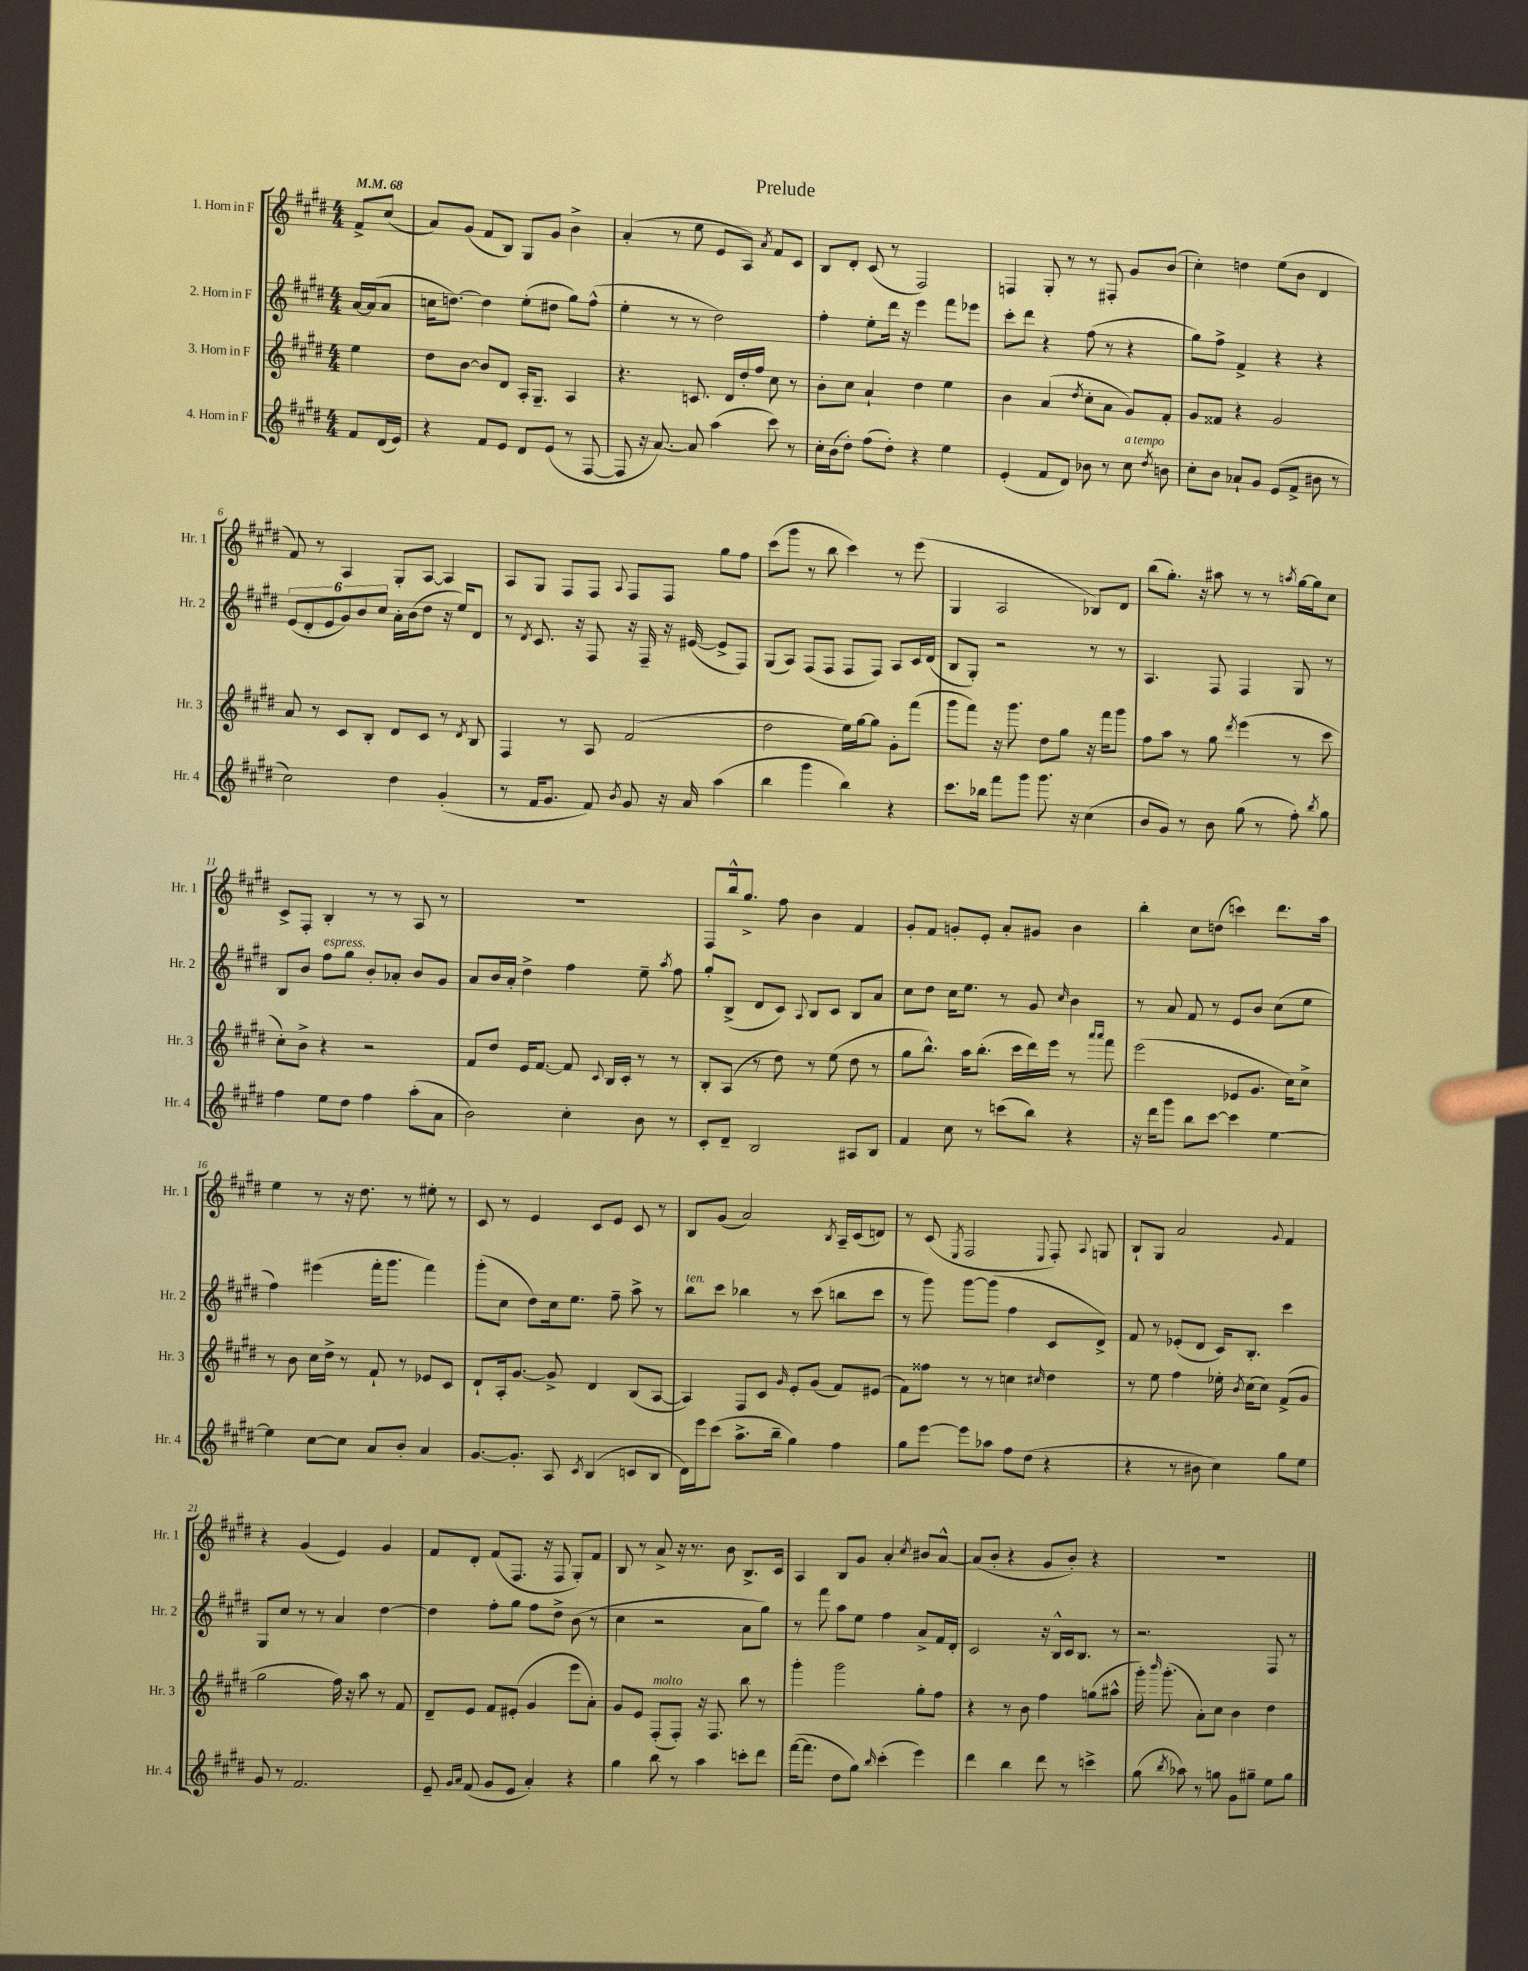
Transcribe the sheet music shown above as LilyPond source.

\header { title = "Prelude" }
<<
\new StaffGroup <<
\new Staff = "s0" \with { instrumentName = "1. Horn in F" shortInstrumentName = "Hr. 1" } {
    \clef treble \key e \major \numericTimeSignature \time 4/4 \partial 4 \tempo 4 = 68
    \autoBeamOff fis'8[-> cis''8]( |
    a'8[) gis'8]( fis'8[ b8]) gis8[ gis'8] b'4-> |
    a'4-.( r8 e''8 e'8[ a8]) \acciaccatura { a'8 } fis'8[ cis'8] |
    b8[ dis'8]-. cis'8( r8 fis2) |
    f4 gis8-. r8 r8 fis8-. gis'8[ b'8]( |
    cis''4-.) d''4 e''8[( b'8] dis'4 |
    fis'8) r8 a4 gis8[-. a8]~ a4 |
    a8[ gis8] fis8[ fis8] \appoggiatura { a8 } fis8[ fis8] gis''8[ fis''8] |
    cis'''8[( gis'''8] r8 b''8 cis'''4) r8 e'''8( |
    gis4 a2 bes8[) dis'8] |
    b''8[( gis''8.]-.) r16 ais''8 r8 r8 \acciaccatura { a''8 } gis''16[~ gis''16 cis''8] |
    cis'8[-> fis8]-. b4-. r8 r8 a8 r8 |
    R1 |
    fis8[ b''16-^ gis''8.]-> fis''8 b'4 fis'4 |
    gis'8[-. fis'8] g'8[-. e'8]-. a'8[-. gis'8] b'4 |
    b''4-. cis''8[ d''8]( c'''4) dis'''8.[ a''16] |
    e''4 r8 r16 dis''8. r8 eis''8-. r8 |
    cis'8 r8 e'4 cis'8[ e'8] cis'8 r8 |
    b8[ gis'8]( a'2) \acciaccatura { b8 } a16[-- cis'16( d'8]) |
    r8 cis'8( \acciaccatura { e8 } fis2 \appoggiatura { e8 } fis8-.) \appoggiatura { a8 } g8 |
    b8[-! gis8] a'2 \appoggiatura { gis'8 } fis'4 |
    r4 gis'4( e'4) gis'4 |
    fis'8[ dis'8]-. fis'8[( fis8.] r16 fis8 gis8[-.) fis'8] |
    b8 r8 a'8-> r16 r8. b'8 b8.[-> cis'16] |
    a4 b8[ gis'8] a'4-. \acciaccatura { cis''8 } bis'8[ a'8]~-^ |
    a'8[( b'8]-. r4 gis'8[ b'8]-.) r4 |
    R1 \bar "|." |
}
\new Staff = "s1" \with { instrumentName = "2. Horn in F" shortInstrumentName = "Hr. 2" } {
    \clef treble \key e \major \numericTimeSignature \time 4/4 \partial 4
    \autoBeamOff a'16[~ a'16( a'8] |
    c''16[ d''8.]~) d''4 e''8[-.( dis''8] gis''8[) fis''8]-^( |
    e''4-. r8 r8 dis''2) |
    fis''4-. e''8[-. dis'''16] r16 e'''4 fis'''8[ ees'''8] |
    cis'''8[-. dis'''8] r4 fis''8( r8 r4 |
    gis''8[) fis''8]-> fis'4-> r4 r4 |
    \tuplet 6/4 { e'8[( dis'8-. e'8 gis'8) b'8 cis''8] } a'16[-. b'16( dis''8] r16 e''16[) dis'8] |
    r8 \acciaccatura { dis'8 } cis'8. r16 fis8 r16 fis16-- r16 eis'16~( eis'8[-> fis8]) |
    gis8[( a8]) fis8[( fis8] fis8[ fis8]) a8[ cis'16 dis'16]( |
    b8[ gis8]-.) r2 r8 r8 |
    a4. fis8 fis4 gis8 r8 |
    b8[ b'8] fis''8[^\markup { \italic "espress." } gis''8] b'8[-. aes'8]-. b'8[ gis'8] |
    a'8[ b'16 a'16]-. dis''4-> fis''4 e''8-- \acciaccatura { a''8 } fis''8 |
    gis''8[-. b8]->( dis'8[ cis'8]) \appoggiatura { a8 } b8[ cis'8] b8[ a'8] |
    cis''8[ dis''8] cis''16[ e''8.] r8 gis'8 \grace { cis''16 } b'4 |
    r8 a'8 fis'8 r8 e'8[ b'8] cis''8[( e''8] |
    fis''4) eis'''4( fis'''16[-. gis'''8.] fis'''4) |
    gis'''8[-.( cis''8] dis''8[) cis''16 e''8.] fis''8-- a''8-> r8 |
    b''8[^\markup { \italic "ten." } cis'''8] bes''4 r8 cis'''8( b''8[ cis'''8] |
    r8 gis'''8) gis'''8[~ gis'''8]( fis''4 cis'8[ dis'8]->) |
    fis'8 r8 ees'8[-.( dis'8] cis'16[) b8.]-. cis'''4 |
    gis8[ cis''8] r8 r8 a'4 dis''4~ |
    dis''4 fis''8[-. gis''8] fis''8[ dis''8]-> b'8( r8 |
    cis''4 r2 a'8[ gis''8]) |
    r8 fis'''8 a''8[ e''8] fis''4 a'8[-> fis'16 dis'16]-. |
    cis'2 r16 b16[-^ cis'16 b8.] r8 |
    r2. fis8 r8 \bar "|." |
}
\new Staff = "s2" \with { instrumentName = "3. Horn in F" shortInstrumentName = "Hr. 3" } {
    \clef treble \key e \major \numericTimeSignature \time 4/4 \partial 4
    \autoBeamOff e''4 |
    dis''8[ b'8]~ b'8[ dis'8] a16[-. gis8.]-- a4 |
    r4. c'8. dis'16[ dis''16-. fis''16] cis''8 r8 |
    b'8[-. cis''8] a'4-! dis''4 e''4 |
    b'4 a'4( \acciaccatura { dis''8 } cis''8[-. a'8] gis'8[) fis'8]-. |
    gis'8[ fisis'8] r4 gis'2 |
    a'8 r8 cis'8[ b8]-. dis'8[ cis'8] r8 \acciaccatura { dis'8 } b8 |
    fis4 r8 a8 fis'2( |
    dis''2 e''16[) gis''16~ gis''8] gis'8[-. fis'''8]( |
    gis'''8[ fis'''8]) r16 gis'''8. dis''8[ gis''8] r16 fis'''16[ gis'''8] |
    fis''8[ a''8] r8 gis''8 \acciaccatura { dis'''8 } e'''4( r8 cis'''8 |
    cis''8[-.) b'8]-> r4 r2 |
    fis'8[ dis''8] e'16[ fis'8.]~ fis'8 \appoggiatura { cis'8 } b16[ cis'16]-. r8 r8 |
    b8[-. a8]( r8 dis''8) r8 e''8( dis''8 r8 |
    gis''8[ b''8.]-^) a''16[ b''8.]-.( cis'''16[ dis'''16) e'''16] r8 \grace { a'''16[ a'''16] } fis'''8 |
    e'''2( ees'8[ gis'8.] cis''16[) cis''8]-> |
    r8 b'8 cis''16[ dis''16]-> r8 fis'8-! r8 ees'8[ cis'8] |
    dis'8[-! a16-. gis'8.]~ gis'8-> dis'4 b8[( a8]~ |
    a4) fis8[ cis'8] \grace { gis'16 } e'8[-. gis'8]( fis'8[) eis'8]( |
    fis'8[) fisis''8] r8 r8 c''4 \grace { cis''16 } dis''4 |
    r8 e''8 fis''4 ees''16-. \acciaccatura { b'8 } cis''16[( cis''8]) fis'8[->( gis'8] |
    gis''2 fis''16) r16 a''8 r8 fis'8 |
    dis'8[-- e'8] fis'8[ eis'8]-.( gis'4 e'''8[ a'8]-.) |
    gis'8[ e'8] fis8[-.^\markup { \italic "molto" }( fis8]-.) r16 fis8. b''8 r8 |
    gis'''4-. gis'''2 gis''8[-. fis''8] |
    r4 r8 b'8 fis''4 g''8[( ais''8]-^ |
    gis'''16-.) \grace { b'''16 } gis'''8.-.( a'8[-.) cis''8] b'4 dis''4 \bar "|." |
}
\new Staff = "s3" \with { instrumentName = "4. Horn in F" shortInstrumentName = "Hr. 4" } {
    \clef treble \key e \major \numericTimeSignature \time 4/4 \partial 4
    \autoBeamOff fis'8[ dis'16( e'16]) |
    r4 fis'8[ e'8] dis'8[ e'8]( r8 fis8~ |
    fis8 r16 a'8.~) a'8 a''4( cis'''8) r8 |
    cis''16[-. b'16( dis''8]-.) fis''8[( dis''8]-.) r4 e''4 |
    e'4-.( fis'8[ dis'8]) bes'8 r8 cis''8^\markup { \italic "a tempo" } \acciaccatura { dis''8 } b'8 |
    cis''8[-. b'8] aes'8[-! gis'8] e'8[( fis'8]-> bis'8 r8 |
    cis''2) dis''4 gis'4-.( |
    r8 fis'16[ gis'8.] fis'8) \acciaccatura { b'8 } gis'8 r16 a'16 a''4( |
    b''4 gis'''4 b''4) r4 |
    cis'''8.[ bes''16] fis'''8[ gis'''8] gis'''8. r16 cis''4( |
    b'8[ gis'8]) r8 b'8 gis''8( r8 fis''8-.) \acciaccatura { b''8 } gis''8 |
    fis''4 e''8[ dis''8] fis''4 a''8[-.( a'8] |
    b'2) cis''4-. b'8 r8 |
    cis'8[-. dis'8]-- b2 ais8[ b8] |
    fis'4 cis''8 r8 c'''8[( b''8]) r4 |
    r16 dis'''16[ gis'''8] b''8[ cis'''8]~ cis'''4 e''4~ |
    e''4 cis''8[~ cis''8] a'8[ b'8]-. a'4 |
    gis'8.[~ gis'8.]-. a8 \acciaccatura { cis'8 } b4( c'8[ b8] |
    dis'16[) e'''16 cis'''8]( a''8.[-> b''16]-- gis''4) fis''4 |
    gis''8[ e'''8]~ e'''8[ aes''8] fis''8[ dis''8]( r4 |
    r4 r8 bis'8 cis''4) gis''8[ e''8] |
    gis'8 r8 fis'2. |
    e'8-- \grace { gis'16[ a'16] } fis'8( gis'8[ e'8] a'4-.) r4 |
    gis''4 b''8 r8 a''4 c'''8[-. dis'''8] |
    fis'''16[~( fis'''8.] dis''8[ gis''8]) \grace { b''16 } cis'''4-.( e'''4) |
    dis'''4 b''4 dis'''8 r8 c'''4-> |
    gis''8( \acciaccatura { b''8 } aes''8) r8 g''8 gis'8[ gis''8]-- e''8[ gis''8] \bar "|." |
}
>>
>>
